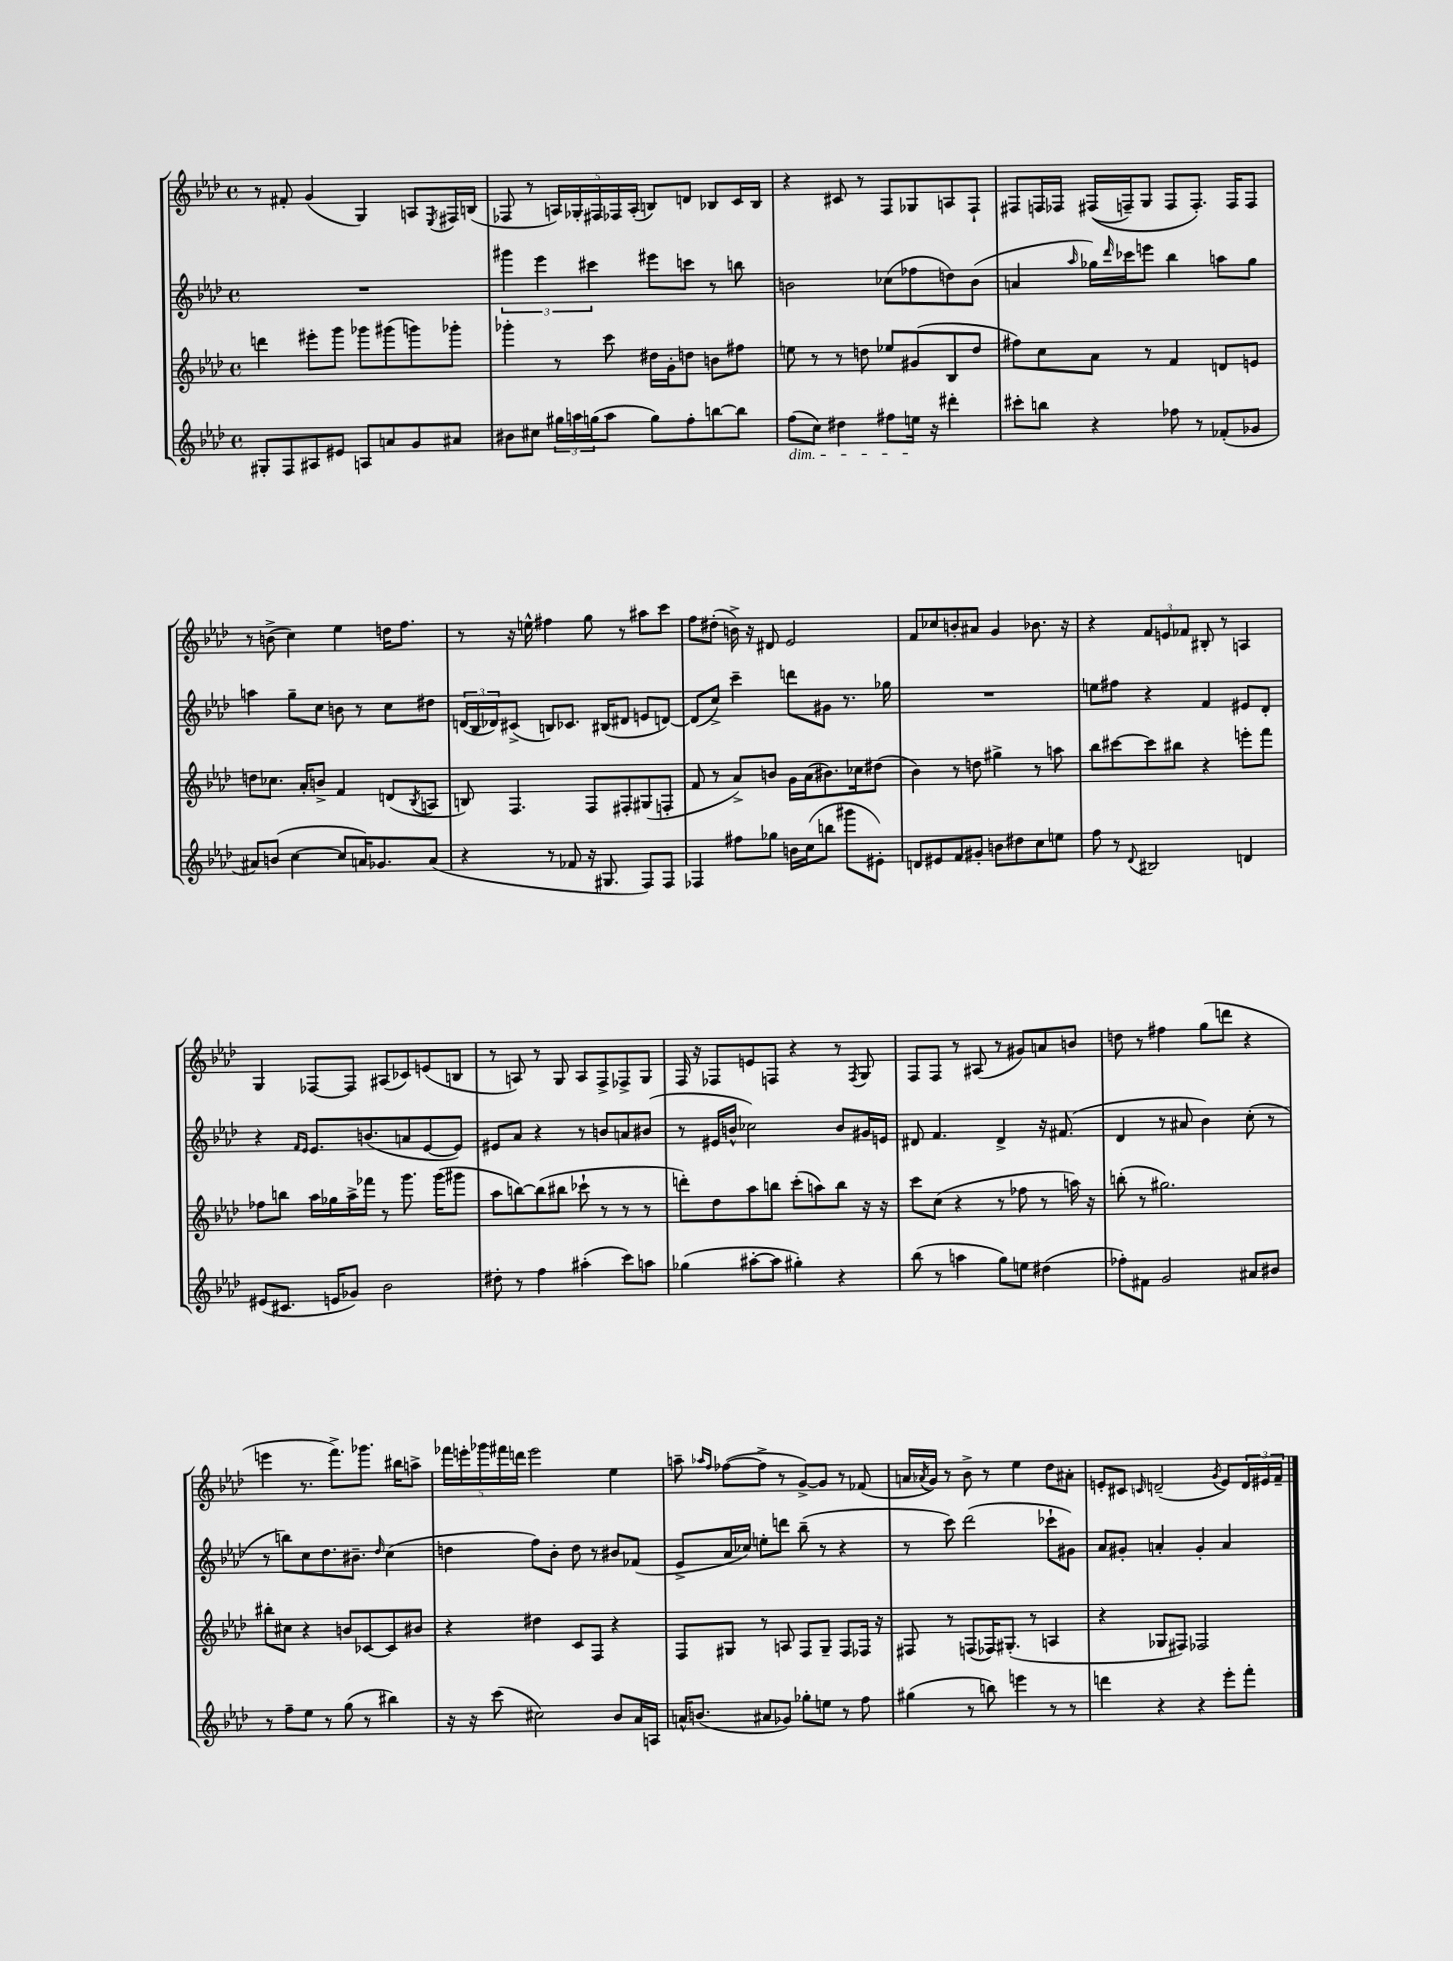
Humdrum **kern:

**kern	**kern	**kern	**kern
*staff4	*staff3	*staff2	*staff1
*clefG2	*clefG2	*clefG2	*clefG2
*k[b-e-a-d-]	*k[b-e-a-d-]	*k[b-e-a-d-]	*k[b-e-a-d-]
*M4/4	*M4/4	*M4/4	*M4/4
*met(c)	*met(c)	*met(c)	*met(c)
8G#'	4ddd	1r	8r
8F	.	.	8f#'
8A#	8eee#'	.	(4g
8e#	8ggg	.	.
8A	8ggg-	.	4G)
8a	(8ggg#	.	.
8g	8ggg)	.	8A
.	.	.	8qE-
8a#	8ggg-'	.	16F#
.	.	.	(16B
=	=	=	=
8b#	4ggg-'	6ggg#	8F-
8cc#	.	.	8r
.	.	6eee-	.
24gg#	8r	.	20A)
24aa	.	.	.
.	.	.	20G-'
(24gg	.	6ccc#	.
.	.	.	20F#
8aa	8ccc	.	.
.	.	.	20F-
.	.	.	(20A'
8gg)	16dd#	8eee#	8B)
.	16g'	.	.
8ff'	8dd	8ccc	8d
[8bb	8b	8r	8B-
8bb]	8ff#	8bb	16c
.	.	.	16B-
=	=	=	=
(8ff	8ee	2b	4r
8cc)	8r	.	.
4dd#	8r	.	8c#
.	8dd	.	8r
8ff#	8ee-	(8cc-	8F
16ee	(8g#	8ff-	8G-
16r	.	.	.
4ddd#'	8B-	8dd)	8A
.	8dd	(8b	8F`
=	=	=	=
8ccc#'	8ff#)	4a	8F#
8bb	8cc	.	16F
.	.	.	16F-
.	.	16qqaa-	.
4r	8a-	16gg-)	&((16F#
.	.	16qqddd-	.
.	.	16ccc-	16F~)
.	8r	8eee	8G
8ff-	4f	4bb-	8F
8r	.	.	8.F'&)
(8f-'	8d	8aa	.
.	.	.	16F
8g-	8e	8gg-	8F
=	=	=	=
8a#)	8dd	4aa	8r
(8b	8.cc-	.	(8b^
[4cc	.	8gg~	4cc)
.	16a-'	.	.
.	8b^	8cc	.
8cc]	4f	8b	4ee-
16a)	.	8r	.
8.g-	.	.	.
.	(8d	8cc	16dd
.	.	.	8.ff
.	8qB-	.	.
(8a	8A	8dd#	.
=	=	=	=
4r	8B)	(24d	8r
.	.	24B-	.
.	.	24d-)	.
.	4.F	(8c#^	16r
.	.	.	16ee^^
8r	.	8B)	4ff#
8f-	.	8.c-	.
16r	8F	.	8gg
8.G#	.	(16B#	.
.	8F#'	8d#	8r
8F)	(8G#	8e	8aa#
8F	8F'	[8d)	8ccc
=	=	=	=
4F-	8f	(8d]	8ff
.	8r	8cc^)	(8dd#'
8ff#	8a-^)	4ccc~	16b^)
.	.	.	16r
8gg-	8b	.	8d#
16b	16g	8ddd	2e-
(16cc	(16a-	.	.
8bb	8.b#)	8g#	.
8ggg#	.	8.r	.
.	16cc-	.	.
8e#')	(8dd#	.	.
.	.	16gg-	.
=	=	=	=
8d	4b-)	1r	8f
8e#	.	.	8cc-
8f	8r	.	8b'
8g#'	8dd	.	8a#
8b	4gg#^	.	4g
8dd#	.	.	.
8cc	8r	.	8.b-
8ee	8aa	.	.
.	.	.	16r
=	=	=	=
8ff	8bb-	8ee	4r
8r	[8ccc#	8ff#	.
8qqd-	.	.	.
2B#	8ccc#]	4r	12f
.	.	.	12e
.	8bb#	.	.
.	.	.	12f-
.	4r	4f	8B#'
.	.	.	8r
4d	8eee'	8e#	4A
.	8fff	8d-'	.
=	=	=	=
(8e#	8ff-	4r	4G
8.c#	8bb	.	.
.	.	16qqf	.
.	.	16qqe-	.
.	16aa-	8.e-	[8F-
16e	16gg-	.	.
8g-)	16aa-^	.	8F-]
.	16fff-	(8.b	.
2b-	8r	.	(8A#
.	8.ggg	8a	8c-)
.	.	[8e-	(8e
.	(16ggg	.	.
.	8ggg#	8e-])	8B
=	=	=	=
8dd#'	8aa-	8e#	8r
8r	[8bb)	8a-	8A)
4ff	(8bb]	4r	8r
.	8bb#	.	8G
(4aa#'	8ccc-`	8r	8A
.	8r	8b	8F^
8ccc)	8r	8a	8F-^
8aa	8r	(8b#	8G
=	=	=	=
(4gg-	8ddd')	8r	16F
.	.	.	16r
.	8dd-	16e#	8F-
.	.	16b^^	.
[8aa#'	8aa-	2cc-)	8e
8aa#]	8bb	.	8F
4gg#')	(8ccc'	.	4r
.	8aa)	.	.
4r	8bb	8b	8r
.	.	.	8qF
.	16r	16g#	8G
.	16r	16e	.
=	=	=	=
(8bb-	8ccc	8d#	8F
8r	(8cc	4.f	8F
4aa	4r	.	8r
.	.	.	(8A#
8gg)	8r	4d#^	8r
8ee	8ff-	.	8g#)
(4dd#	8r	16r	8a
.	.	(8.f#	.
.	16aa)	.	8b
.	16r	.	.
=	=	=	=
8ff-')	(8bb'	4d-	8dd
8f#	8r	.	8r
2g	2.gg#)	8r	4ff#
.	.	8a#	.
.	.	4b-)	(8gg
.	.	.	8ddd
8a#	.	(8cc'	4r
8b#	.	8r	.
=	=	=	=
8r	8bb#'	8r	4eee
8ff~	8cc#	8bb)	.
8ee-	4r	8cc	8.r
8r	.	8.dd-	.
.	.	.	8.fff^)
(8gg	8b	.	.
.	.	8.b#~	.
8r	[8c-	.	8.ggg-
.	.	16qqdd-	.
4bb#)	8c-]	(4cc	.
.	.	.	16bb#
.	8b#	.	8aa^
=	=	=	=
16r	4r	4dd	20fff-
.	.	.	20eee'
16r	.	.	.
.	.	.	20ggg-
(8ccc	.	.	.
.	.	.	20fff#
.	.	.	20ddd
2cc#)	4dd#	8ff)	2eee
.	.	8b-'	.
.	8c	8dd	.
.	8F	8r	.
8b-	4r	8b#	4ee-
16a-	.	(8f-	.
16A	.	.	.
=	=	=	=
16a^^	8F	8e-^	8aa~
(8.b	.	.	.
.	.	.	16qqaa-
.	.	.	16qqff
.	8G#	16a-	([8ff-
.	.	16cc-)	.
8a#	8r	8ee'	8ff-^]
8g-)	8A	8ddd	8r
8gg-'	8F	(8bb-~	[8g^)
8ee	8G#~	8r	8g]
8r	8F	4r	8r
8ff	16F-	.	(8f-
.	16r	.	.
=	=	=	=
(4gg#	8F#	8r	16a
.	.	.	8qa-
.	.	.	16g)
.	8r	8ccc)	8r
8r	(8F	(2ddd-	8b-^
8bb)	16F-)	.	8r
.	(8.G#'	.	.
4eee	.	.	4ee-
.	8r	.	.
8r	4A	8ccc-`	8dd-
8r	.	8g#)	8a#'
=	=	=	=
4ddd	4r	8a-	8e'
.	.	8g#'	8c#
.	.	.	16qqc
4r	8G-	4a'	(2d~
.	8F#)	.	.
4r	2F-	4g#'	.
.	.	.	8qg
8eee-'	.	4a	8e)
8fff'	.	.	24d
.	.	.	24e#
.	.	.	24f~
==	==	==	==
*-	*-	*-	*-
